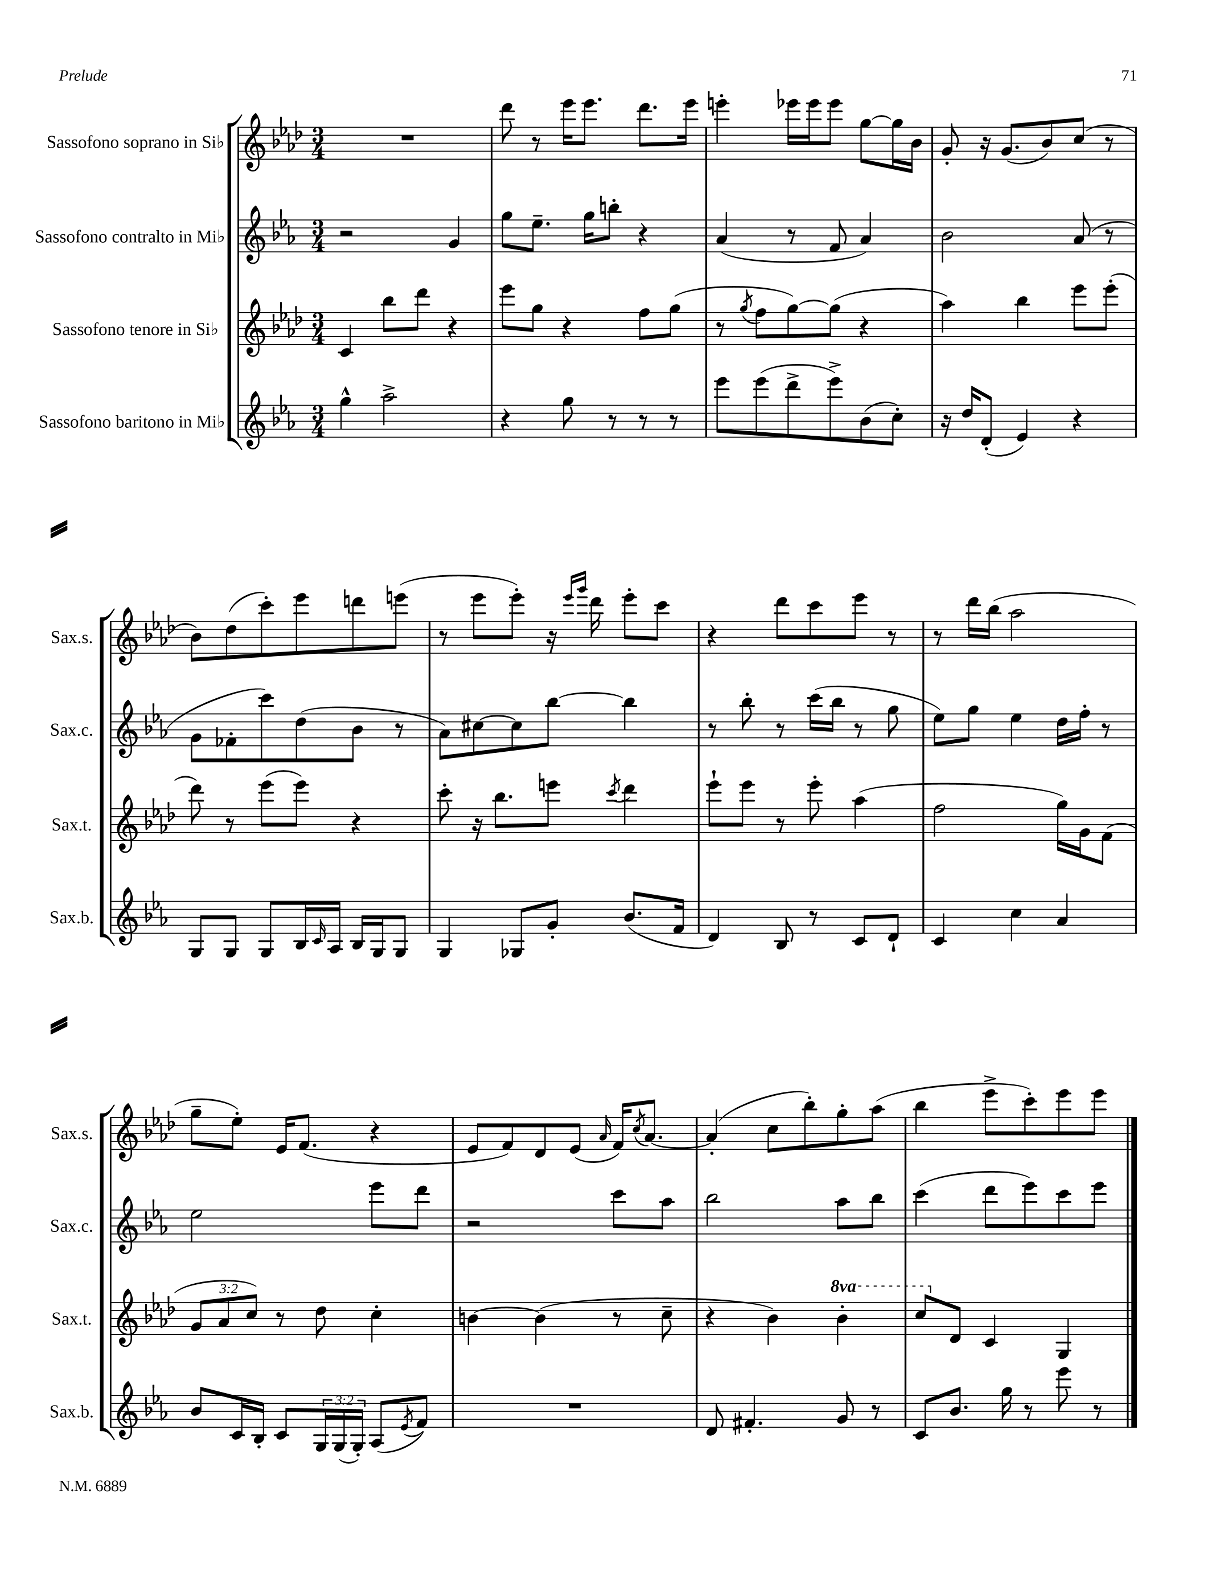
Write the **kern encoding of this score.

**kern	**kern	**kern	**kern
*staff4	*staff3	*staff2	*staff1
*clefG2	*clefG2	*clefG2	*clefG2
*k[b-e-a-]	*k[b-e-a-d-]	*k[b-e-a-]	*k[b-e-a-d-]
*M3/4	*M3/4	*M3/4	*M3/4
4gg^^	4c	2r	2.r
2aa-^	8bb-	.	.
.	8ddd-	.	.
.	4r	4g	.
=	=	=	=
4r	8eee-	8gg	8ddd-
.	8gg	8.ee-~	8r
8gg	4r	.	16eee-
.	.	16gg	8.eee-
8r	.	8bb'	.
8r	8ff	4r	8.ddd-
8r	(8gg	.	.
.	.	.	16eee-
=	=	=	=
8eee-	8r	(4a-	4eee'
.	8qgg	.	.
(8eee-	8ff	.	.
8ddd^	[8gg)	8r	16eee-
.	.	.	16eee-
8eee-^)	(8gg]	8f	8eee-
(8b-	4r	4a-)	[8gg
8cc')	.	.	16gg]
.	.	.	16b-
=	=	=	=
16r	4aa-)	2b-	8g'
16dd	.	.	.
(8d'	.	.	16r
.	.	.	(8.g
4e-)	4bb-	.	.
.	.	.	8b-)
4r	8eee-	(8a-	(8cc
.	(8eee-'	8r	8r
=	=	=	=
8G	8ddd-)	8g	8b-)
8G	8r	8f-'	(8dd-
8G	(8eee-	8ccc)	8ccc')
16B-	8eee-)	(8dd	8eee-
16qqc	.	.	.
16A-	.	.	.
16B-	4r	8b-	8ddd
16G	.	.	.
8G	.	8r	(8eee
=	=	=	=
4G	8ccc'	8a-)	8r
.	16r	[8cc#	8eee-
.	8.bb-	.	.
8G-	.	8cc#]	8eee-')
8g'	8eee	[8bb-	16r
.	.	.	16qqeee-
.	.	.	16qqggg
.	.	.	16ddd-
.	8qccc	.	.
(8.b-	4ddd-	4bb-]	8eee-'
.	.	.	8ccc
16f	.	.	.
=	=	=	=
4d)	8eee-`	8r	4r
.	8eee-	8bb-'	.
8B-	8r	8r	8ddd-
8r	8eee-'	(16ccc	8ccc
.	.	16bb-	.
8c	(4aa-	8r	8eee-
8d`	.	8gg	8r
=	=	=	=
4c	2ff	8ee-)	8r
.	.	8gg	16ddd-
.	.	.	(16bb-
4cc	.	4ee-	2aa-
4a-	16gg)	16dd	.
.	16g	16ff'	.
.	(8f	8r	.
=	=	=	=
8b-	12g	2ee-	8gg~
.	12a-	.	.
16c	.	.	8ee-')
.	12cc)	.	.
16B-'	.	.	.
8c	8r	.	16e-
.	.	.	(8.f
24G	8dd-	.	.
(24G	.	.	.
24G')	.	.	.
(8A-	4cc'	8eee-	4r
8qe-	.	.	.
8f)	.	8ddd	.
=	=	=	=
2.r	[4b	2r	8e-
.	.	.	8f)
.	(4b]	.	8d-
.	.	.	(8e-
.	.	.	16qqa-
.	8r	8ccc	16f)
.	.	.	8qcc
.	.	.	[8.a-
.	8cc~	8aa-	.
=	=	=	=
8d	4r	2bb-	(4a-']
4.f#'	.	.	.
.	4b-)	.	8cc
.	.	.	8bb-')
8g	4bb-'	8aa-	8gg'
8r	.	8bb-	(8aa-
=	=	=	=
8c	8ccc	(4ccc	4bb-
8.b-	8d-	.	.
.	4c	8ddd	8eee-^
16gg	.	.	.
8r	.	8eee-)	8ccc')
8eee-	4G	8ccc	8eee-
8r	.	8eee-	8eee-
==	==	==	==
*-	*-	*-	*-
